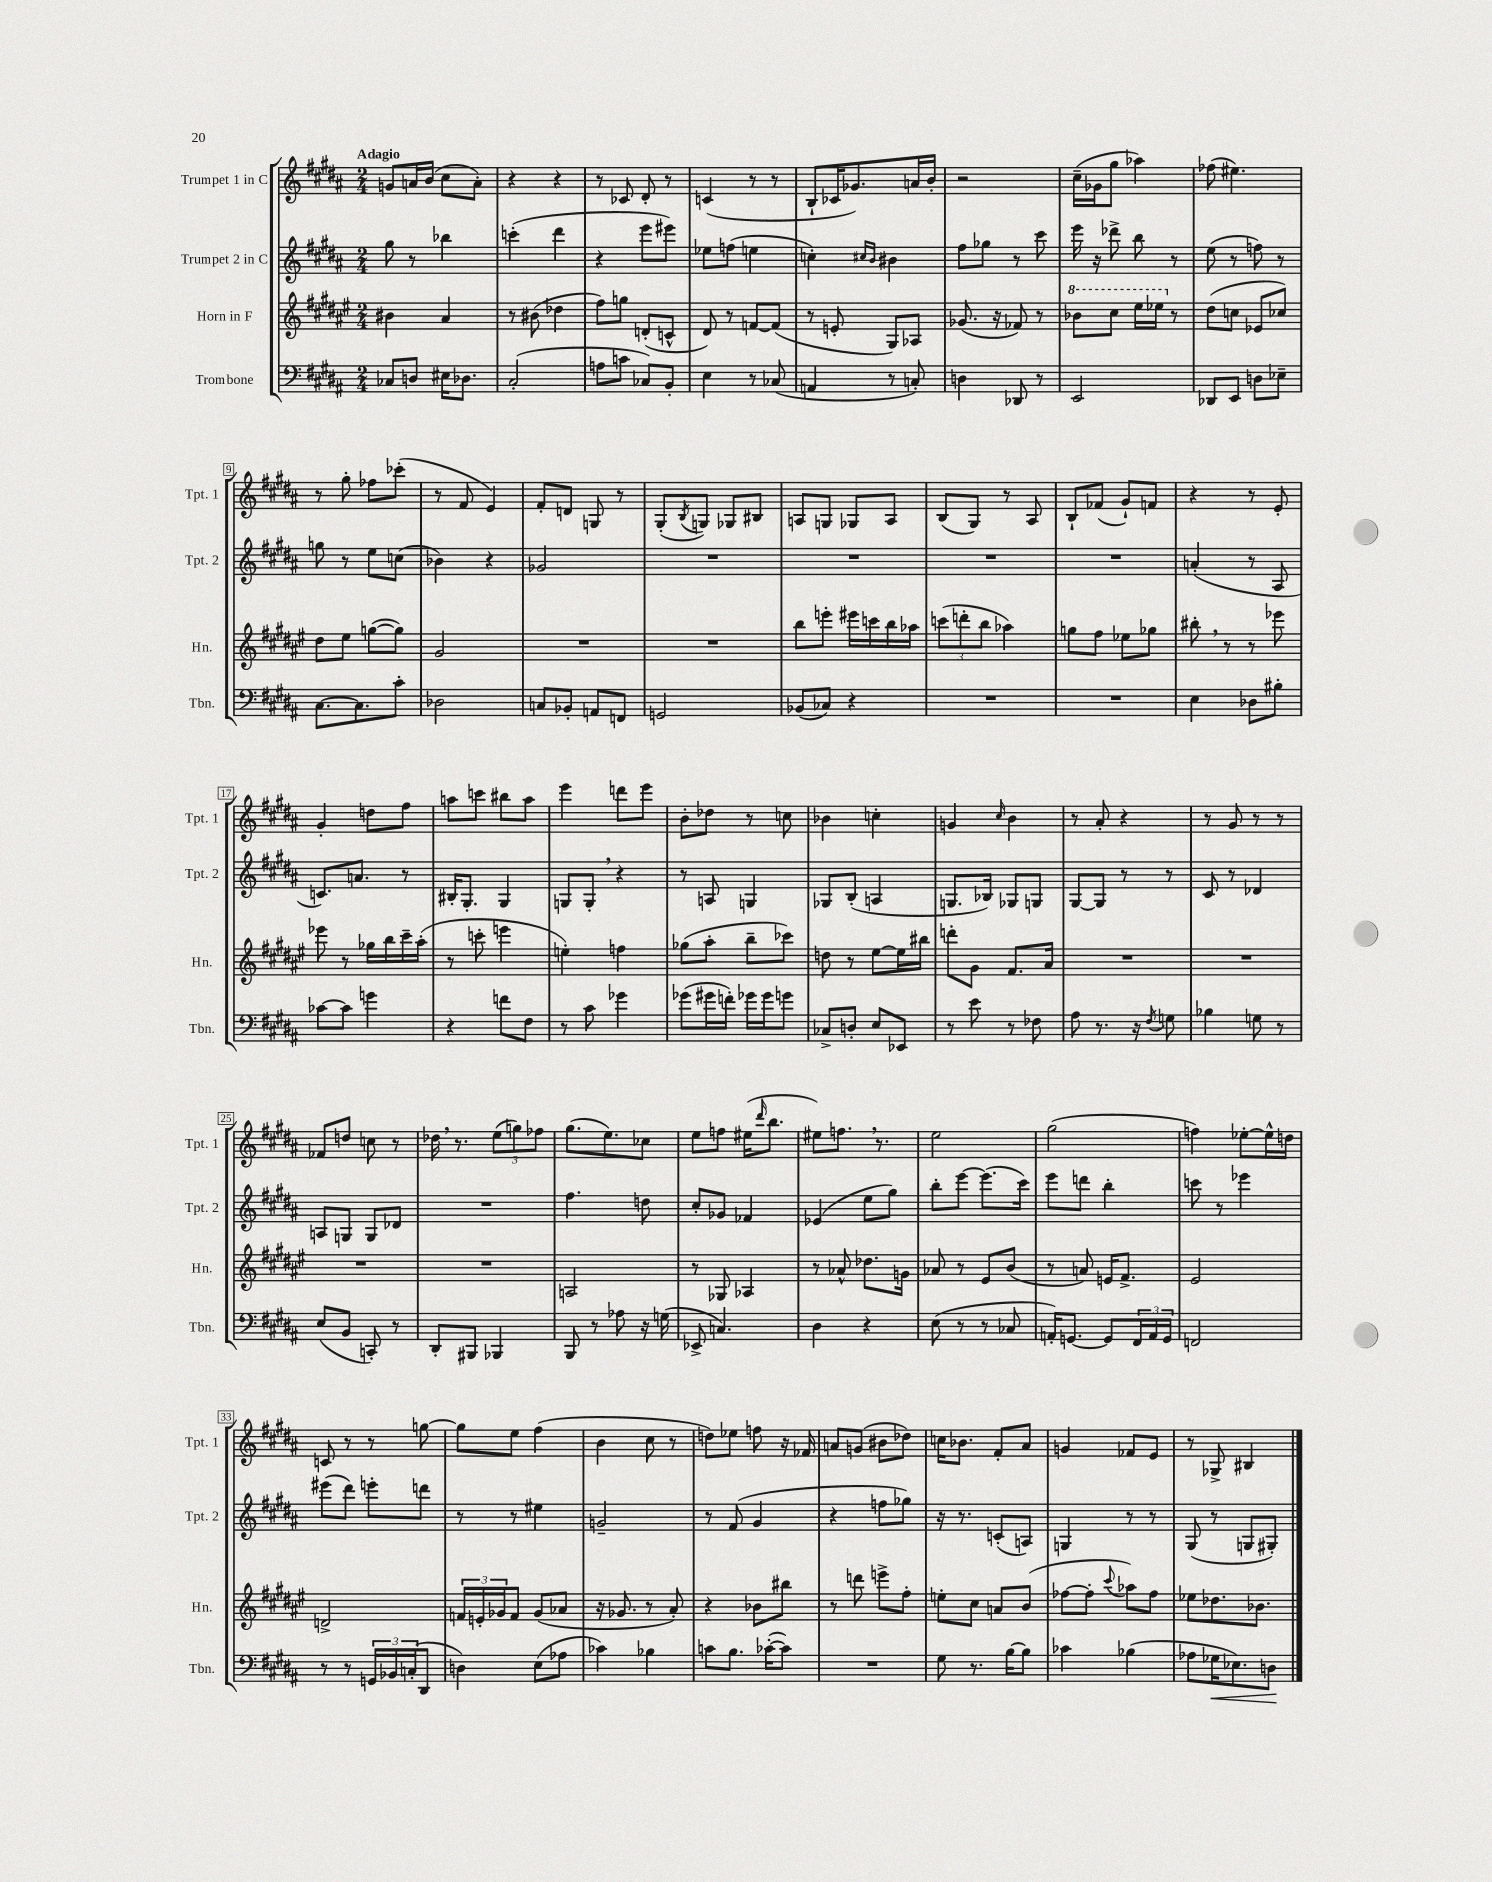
<<
\new StaffGroup <<
\new Staff = "s0" \with { instrumentName = "Trumpet 1 in C" shortInstrumentName = "Tpt. 1" } {
    \clef treble \key b \major \numericTimeSignature \time 2/4 \tempo "Adagio"
    g'8 a'16 b'16( cis''8 a'8-.) |
    r4 r4 |
    r8 ces'8 dis'8-. r8 |
    c'4( r8 r8 |
    b8-! ces'16 ges'8.) a'16 b'16-. |
    r2 |
    cis''16--( ges'16 gis''8 aes''4) |
    fes''8( eis''4.) |
    r8 gis''8-. fes''8 ces'''8-.( |
    r8 fis'8 e'4) |
    fis'8-. d'8 g8 r8 |
    gis8-.( \acciaccatura { b8 } g8) ges8 bis8 |
    a8 g8 ges8 a8 |
    b8( gis8) r8 ais8 |
    b8-! fes'8( gis'8-!) f'8 |
    r4 r8 e'8-. |
    gis'4-. d''8 fis''8 |
    a''8 c'''8 bis''8 a''8 |
    e'''4 d'''8 e'''8 |
    b'8-. des''8 r8 c''8 |
    bes'4 c''4-. |
    g'4 \grace { cis''16 } b'4 |
    r8 ais'8-. r4 |
    r8 gis'8 r8 r8 |
    fes'8 d''8 c''8 r8 |
    des''16 \breathe r8. \tuplet 3/2 { e''8( g''8) fes''8 } |
    gis''8.( e''8.) ces''8 |
    e''8 f''8 eis''16( \grace { dis'''16 } b''8. |
    eis''8) f''8. \breathe r8. |
    e''2 |
    gis''2( |
    f''4) ees''8~-. ees''16-^ d''16 |
    c'8 r8 r8 g''8~ |
    g''8 e''8 fis''4( |
    b'4 cis''8 r8 |
    d''8) ees''8 f''8 r16 fes'16 |
    a'8 g'8( bis'8 des''8) |
    c''16 bes'8. fis'8-. ais'8 |
    g'4 fes'8 e'8 |
    r8 ges8-> bis4 \bar "|." |
}
\new Staff = "s1" \with { instrumentName = "Trumpet 2 in C" shortInstrumentName = "Tpt. 2" } {
    \clef treble \key b \major \numericTimeSignature \time 2/4
    gis''8 r8 bes''4 |
    c'''4-.( dis'''4 |
    r4 e'''8 eis'''8) |
    ees''8 f''8( e''4 |
    c''4-.) \grace { cis''16 b'16 } bis'4 |
    fis''8 ges''8 r8 cis'''8 |
    e'''16 r16 des'''8-> b''8 r8 |
    e''8( r8 f''8) r8 |
    g''8 r8 e''8 c''8( |
    bes'4) r4 |
    ges'2 |
    R2 |
    R2 |
    R2 |
    R2 |
    a'4-.( r8 ais8 |
    c'8.) a'8. r8 |
    bis16-. gis8.-. gis4 |
    g8 g8-. \breathe r4 |
    r8 a8 g4 |
    ges8 b8-.( a4 |
    g8. bes16) ges8 g8 |
    gis8~ gis8 r8 r8 |
    cis'8 r8 des'4 |
    a8 g8 g8 des'8 |
    R2 |
    fis''4. d''8 |
    cis''8-. ges'8 fes'4 |
    ees'4( e''8 gis''8) |
    b''8-. e'''8~ e'''8.( cis'''16) |
    e'''8 d'''8 b''4-. |
    c'''8 r8 ees'''4 |
    eis'''8( dis'''8) e'''8-. d'''8 |
    r8 r8 eis''4 |
    g'2-- |
    r8 fis'8( gis'4 |
    r4 f''8 ges''8) |
    r16 r8. c'8-.( a8) |
    g4 r8 r8 |
    gis8( r8 g8 gis8-.) \bar "|." |
}
\new Staff = "s2" \with { instrumentName = "Horn in F" shortInstrumentName = "Hn." } {
    \clef treble \key fis \major \numericTimeSignature \time 2/4
    bis'4 ais'4 |
    r8 bis'8( des''4 |
    fis''8) g''8 d'8-.( c'8-^ |
    dis'8) r8 f'8~ f'8( |
    r8 e'8-. gis8) aes8 |
    ges'8.( r16 fes'8) r8 |
    \ottava #1 bes''8 cis'''8 eis'''16 ees'''16 \ottava #0 r8 |
    dis''8( c''8 ees'8 ces''8) |
    dis''8 eis''8 g''8~( g''8) |
    gis'2 |
    R2 |
    R2 |
    b''8 e'''8-. eis'''16 c'''16 b''16 aes''16 |
    \tuplet 3/2 { c'''8( d'''8-. b''8 } aes''4) |
    g''8 fis''8 ees''8 ges''8 |
    bis''8-. \breathe r8 r8 ees'''8 |
    ees'''8 r8 ges''16 b''16 cis'''16-- ais''16-.( |
    r8 c'''8-. e'''4 |
    e''4-.) f''4 |
    ges''8( ais''8-. b''8-- ces'''8) |
    d''8 r8 eis''8~ eis''16 bis''16 |
    d'''8-. gis'8 fis'8. ais'16 |
    R2 |
    R2 |
    R2 |
    R2 |
    a2 |
    r8 ges8 aes4 |
    r8 aes'8-^ des''8. g'16 |
    aes'8 r8 eis'8 b'8( |
    r8 a'8) e'16 fis'8.-> |
    eis'2 |
    d'2-> |
    \tuplet 3/2 { f'16 e'16-. ges'16 } f'8 ges'8( aes'8 |
    r16 ges'8. r8 ais'8-.) |
    r4 bes'8 bis''8 |
    r8 d'''8 e'''8-> fis''8-. |
    e''8-. cis''8 a'8 b'8( |
    fes''8~ fes''8-. \appoggiatura { cis'''8 } aes''8) fes''8 |
    ees''8 des''8. bes'8. \bar "|." |
}
\new Staff = "s3" \with { instrumentName = "Trombone" shortInstrumentName = "Tbn." } {
    \clef bass \key b \major \numericTimeSignature \time 2/4
    ces8 d8 eis16 des8. |
    cis2-.( |
    a8 c'8 ces8) b,8-. |
    e4 r8 ces8( |
    a,4 r8 c8-.) |
    d4 des,8 r8 |
    e,2 |
    des,8 e,8 d8 ees8-- |
    cis8.~ cis8. cis'8-. |
    des2 |
    c8 bes,8-. a,8 f,8 |
    g,2 |
    bes,8( ces8) r4 |
    R2 |
    R2 |
    e4 des8 bis8-. |
    ces'8~ ces'8 g'4 |
    r4 f'8 fis8 |
    r8 cis'8 ges'4 |
    ges'8( gis'16 f'16-.) ges'16 ges'16 g'8 |
    ces8-> d8-. e8 ees,8 |
    r8 e'8 r8 fes8 |
    ais8 r8. r16 \acciaccatura { fis8 } g8 |
    bes4 g8 r8 |
    e8( b,8 c,8-.) r8 |
    dis,8-. bis,,8 bes,,4 |
    b,,8 r8 aes8 r16 g16( |
    ees,8-> c4.) |
    dis4 r4 |
    e8( r8 r8 ces8 |
    a,16-.) g,8.~ g,8 \tuplet 3/2 { fis,16 a,16 g,16 } |
    f,2 |
    r8 r8 \tuplet 3/2 { g,16 bes,16 c16-.( } dis,8 |
    d4) e8( aes8 |
    ces'4) bes4 |
    c'8 b8. ces'16~-.( ces'8) |
    R2 |
    gis8 r8. b16~ b8 |
    ces'4 bes4( |
    aes8 ges16\< ees8.) d8\! \bar "|." |
}
>>
>>
\layout { \context { \Score \override BarNumber.stencil = #(make-stencil-boxer 0.1 0.3 ly:text-interface::print) } }
